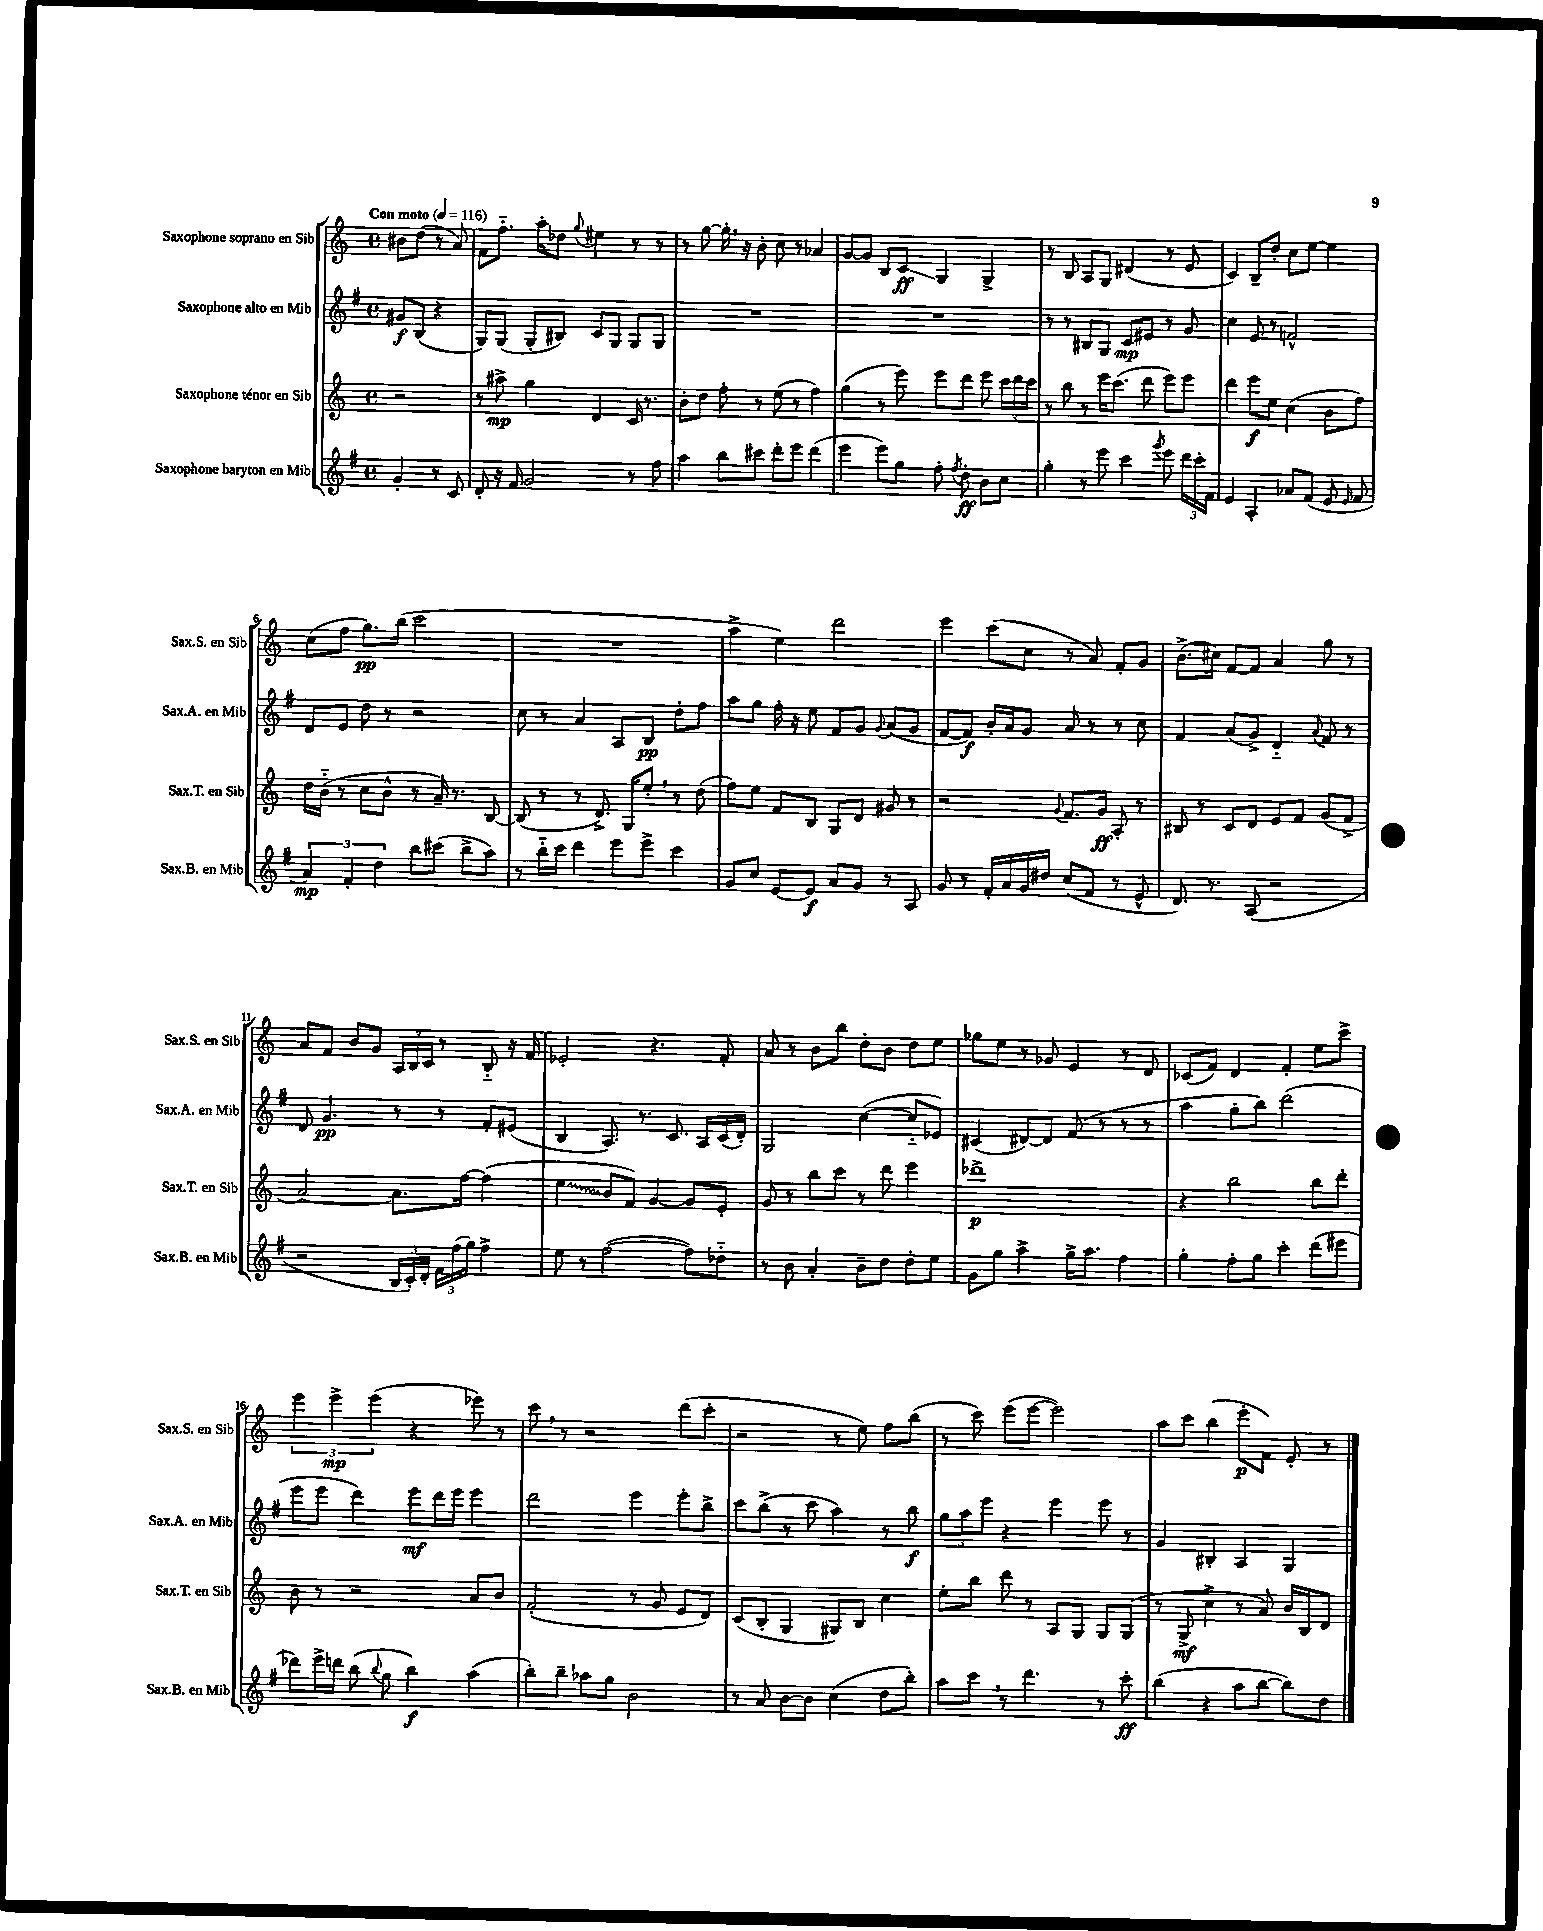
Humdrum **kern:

**kern	**kern	**kern	**kern
*staff4	*staff3	*staff2	*staff1
*clefG2	*clefG2	*clefG2	*clefG2
*k[f#]	*k[]	*k[f#]	*k[]
*M4/4	*M4/4	*M4/4	*M4/4
*met(c)	*met(c)	*met(c)	*met(c)
*MM116	*MM116	*MM116	*MM116
4g'	2r	8g#	8b#
.	.	(8B	(8dd
8r	.	4r	8r
8c	.	.	8a)
=	=	=	=
8d'	8r	8G)	8f
16r	8aa#^	(8G	8.ff'~
16f#	.	.	.
2g	4gg	8G'	.
.	.	.	16aa'
.	.	8B#)	8dd-
.	.	.	8qqgg
.	4d	8c	4ee#
.	.	8G	.
8r	16c	8G	8r
.	8.r	.	.
8ff#	.	8G	8r
=	=	=	=
4aa	8b'	1r	8r
.	8dd	.	[8gg
8bb	8ff'	.	16gg']
.	.	.	16r
8ccc#	8r	.	8b'
8ddd'	(8ee	.	8cc
8eee	8r	.	8r
(4ddd	4ff)	.	4a-
=	=	=	=
4eee	(4gg	1r	[8g
.	.	.	8g]
8eee)	8r	.	8B
8gg	8eee)	.	8c
8ff#'	8eee	.	4G
8qff#	.	.	.
8dd'	8ddd	.	.
8b	8eee	.	4G^
8cc	24ccc	.	.
.	24ddd	.	.
.	24ccc	.	.
=	=	=	=
4gg'	8r	8r	8r
.	8bb	8r	8B
8r	8r	8B#	8A
8eee	16eee	8G	8G
.	(8.ccc	.	.
4ccc	.	8c	(4d#
.	8ddd	8e#	.
8qggg	.	.	.
8eee	8eee)	8r	8r
24ddd	8eee	8g	8e
24ccc'	.	.	.
24f#	.	.	.
=	=	=	=
4e	4ddd	4cc	4c)
4A'	8eee	8e	8B~
.	8ee	8r	8dd'
8a-	(4cc	2f^^	8cc
(8f#	.	.	[8ee
8e	8b	.	4ee]
16qqe	.	.	.
8f#	8ff)	.	.
=	=	=	=
6a)	16dd	8d	(8cc
.	(16b'~	.	.
.	8r	8e	8ff
6f#'	.	.	.
.	8cc	8dd	8.gg)
6dd	.	.	.
.	8b^^	8r	.
.	.	.	(16bb
8bb	8r	2r	2ccc
(8ccc#	16a~)	.	.
.	8.r	.	.
8bb^	.	.	.
8aa)	[8B	.	.
=	=	=	=
8r	(8B]	8cc	1r
16bb'~	8r	8r	.
16ccc	.	.	.
4ddd	8r	4a	.
.	8.d^)	.	.
8eee	.	8A	.
.	16G	.	.
8eee^	8ee'	8B	.
4ccc	8r	8dd'	.
.	(8dd	8ff#	.
=	=	=	=
8g	8ff)	8aa	4aa^
8cc	8ee	8gg	.
[8e	8f	16ff#'	4ee)
.	.	16r	.
8e]	8B	8ee	.
8a	8G	8f#	2ddd
8g	8d	8g	.
.	.	8qqg	.
8r	8g#	(8a	.
8A	8r	8g	.
=	=	=	=
8g	2r	[8f#	4eee
8r	.	8f#])	.
16f#'	.	16b'	(8ccc
16a	.	16a	.
16g	.	8g	8cc
16dd#	.	.	.
.	8qqg	.	.
(8cc	8.f	8a	8r
8f#	.	8r	8a)
.	16g	.	.
8r	8A'	8r	8f'
8e^^	8r	8cc	8g
=	=	=	=
8.d)	8B#	4f#	(8.b^
.	8r	.	.
8.r	.	.	16cc#)
.	8c	(8a	[8f
(8A	8d	8g^)	8f]
2r	8e	4d'~	4a
.	8f	.	.
.	.	8qqa	.
.	(8g	8f#	8gg
.	8f^	8r	8r
=	=	=	=
2r	[2a)	8d	8a
.	.	4.g	8f
.	.	.	8b
.	.	.	8g
24B	8.a]	8r	24A
24c')	.	.	24B
24d'	.	.	24c
24f#	.	8r	8r
(24ff#	.	.	.
.	[16ff	.	.
24gg)	.	.	.
4ff#^	(4ff]	8f#'	8B'~
.	.	(8e#	16r
.	.	.	16f
=	=	=	=
8ee	4ee	4B	2e-'
8r	.	.	.
([2ff#	8b	8.A)	.
.	8f)	.	.
.	.	8.r	.
.	[4g	.	4.r
.	.	8.c	.
8ff#])	8g]	.	.
.	.	16A	.
8dd-'~	8e'	(16c	8f'
.	.	16d')	.
=	=	=	=
8r	8g	2G	8a
8b	8r	.	8r
4a'	8bb	.	8b
.	8ccc	.	8bb
8b~	8r	([4cc	8dd'
8dd	8ddd	.	8b
8dd'	4eee	8cc'~]	8dd
8ee	.	8e-)	8ee
=	=	=	=
8g	1ddd-^	(4c#	8gg-
8gg	.	.	8ee
4aa^	.	[8d#)	8r
.	.	8d#]	8g-
16gg^	.	(8f#	4e
8.aa	.	.	.
.	.	8r	.
4ff#	.	8r	8r
.	.	8r	8d
=	=	=	=
4gg'	4r	4aa	(8c-
.	.	.	8f)
8ff#'	2bb	8gg'	4d
8gg	.	8bb)	.
4ccc'	.	(2ddd	4f'
(8ddd	8bb	.	8ee
8eee#	8ddd'	.	8ccc^
=	=	=	=
8ddd-)	8b	8eee	6eee
16eee^	8r	8eee	.
.	.	.	6eee^
16ddd	.	.	.
(8bb	2r	4ddd)	.
.	.	.	(6eee
8qqbb	.	.	.
8gg	.	.	.
4bb)	.	8eee	4r
.	.	16ddd	.
.	.	16eee	.
(4aa	8a	4eee	8eee-)
.	8b	.	8r
=	=	=	=
8bb')	(2f'	2ddd	8ccc
8bb~	.	.	8r
8aa-	.	.	2r
8gg	.	.	.
2b	8r	4eee	.
.	8g	.	.
.	8e	8eee'	(8ddd
.	8d)	8bb^	8ccc'
=	=	=	=
8r	(8c	8ccc	2r
8a	8B'	(8bb^	.
[8b	4G	8r	.
8b]	.	8ccc	.
(4cc	8G#)	4aa)	8r
.	8B	.	8ee)
8dd	4cc	8r	8ff
8bb')	.	8bb	(8bb
=	=	=	=
8aa	8ee'	12gg	8r
.	.	12aa	.
8ccc	8bb	.	8ccc)
.	.	12eee	.
8r	8ddd	4r	(8eee
4.ddd	8r	.	[8eee
.	8A	4eee	2eee])
.	8G	.	.
8r	8G	8eee	.
8ccc'	(8G	8r	.
=	=	=	=
(4bb	8r	4g	8aa
.	8G^	.	8ccc
4r	4cc^	4B#'	(4bb
8aa	8r	4A	8eee'
[8bb	8a)	.	8f)
8bb])	16b	4G	8e'
.	16B	.	.
8dd	8d	.	8r
==	==	==	==
*-	*-	*-	*-
